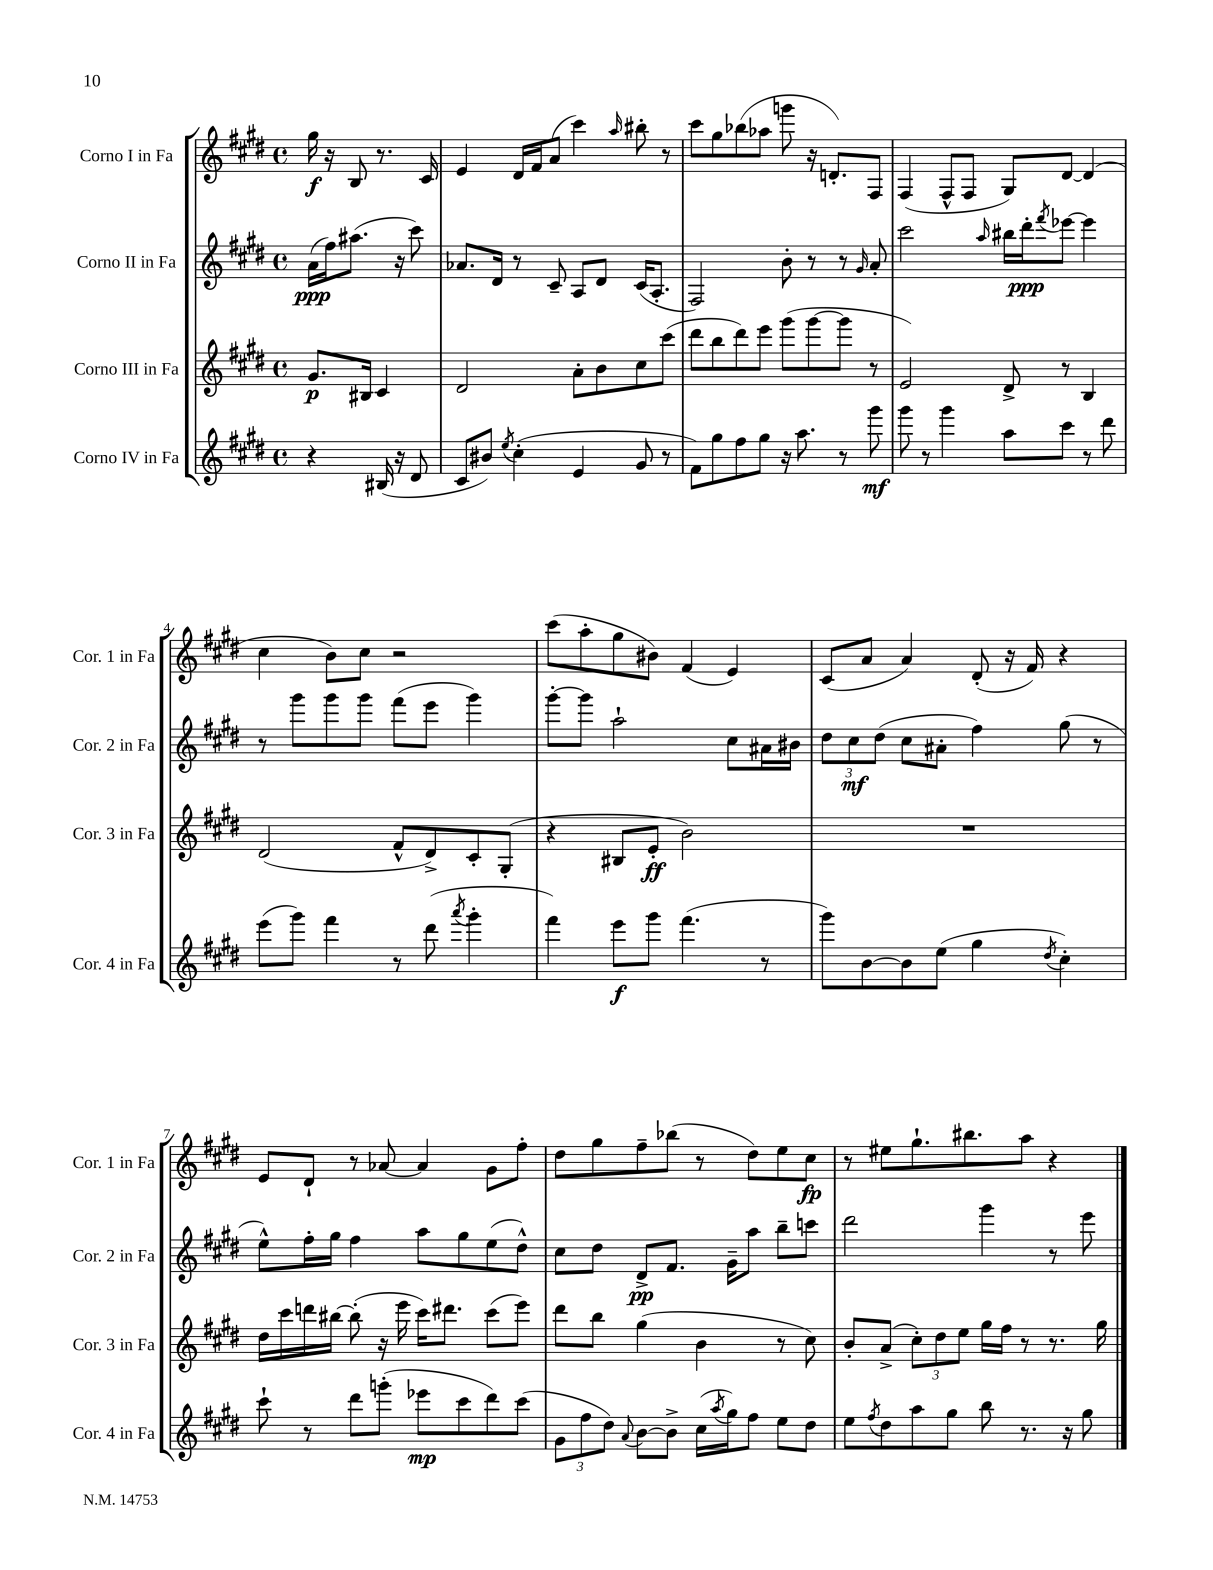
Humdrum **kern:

**kern	**kern	**kern	**kern
*staff4	*staff3	*staff2	*staff1
*clefG2	*clefG2	*clefG2	*clefG2
*k[f#c#g#d#]	*k[f#c#g#d#]	*k[f#c#g#d#]	*k[f#c#g#d#]
*M4/4	*M4/4	*M4/4	*M4/4
*met(c)	*met(c)	*met(c)	*met(c)
4r	8.g#/L	(16a\LL	16gg#\
.	.	16ff#\J)	16r
.	.	(8.aa#\J	8B/
.	16B#/Jk	.	.
(16B#/	4c#/	.	8.r
16r	.	16r	.
8d#/	.	8ccc#\)	.
.	.	.	16c#/
=	=	=	=
8c#/L	2d#/	8.a-/L	4e/
8b#/J)	.	.	.
.	.	16d#/Jk	.
8qee/	.	.	.
(4cc#'\	.	8r	16d#/LL
.	.	.	16f#/J
.	.	8c#~/	(8a/J
4e/	8a'\L	8A/L	4ccc#\)
.	8b\	8d#/J	.
.	.	.	16qqaa/
8g#/	8cc#\	(16c#/LK	8bb#'\
.	.	8.A'/J	.
8r	(8ccc#\J	.	8r
=	=	=	=
8f#\L)	8ddd#\L	2F#/)	8ccc#\L
8gg#\	8bb\	.	8gg#\
8ff#\	8ddd#\)	.	(8bb-\
8gg#\J	8eee\J	.	8aa-\J
16r	(8ggg#\L	8b'\	8ggg\
8.aa\	.	.	.
.	[8ggg#\	8r	16r
.	.	.	8.d'/L)
8r	8ggg#\]J	8r	.
.	.	16qqg#/	.
8ggg#\	8r	8a'/	8F#/J
=	=	=	=
8ggg#\	2e/)	2ccc#\	(4F#/
8r	.	.	.
4ggg#\	.	.	8F#^^/L
.	.	.	8F#/J
.	.	16qqaa/	.
8aa\L	8d#^/	16bb#\LL	8G#/L)
.	.	16ddd#'\J	.
.	.	8qfff#/	.
8ccc#\J	8r	[8eee-\J	[8d#/J
8r	4B/	4eee-\]	(4d#/]
8ddd#\	.	.	.
=	=	=	=
(8eee\L	(2d#/	8r	4cc#\
8ggg#\J)	.	8ggg#\L	.
4fff#\	.	8ggg#\	8b\L)
.	.	8ggg#\J	8cc#\J
8r	8f#^^/L	(8fff#\L	2r
(8ddd#\	8d#^/)	8eee\J	.
8qaaa/	.	.	.
4ggg#'\	8c#'/	4ggg#\)	.
.	(8G#'/J	.	.
=	=	=	=
4fff#\)	4r	[8ggg#'\L	(8ccc#\L
.	.	8ggg#\]J	8aa'\
8eee\L	8B#/L	2aa`\	8gg#\
8ggg#\J	8e'/J	.	8b#\J)
(4.fff#\	2b\)	.	(4f#/
.	.	8cc#\L	4e/)
8r	.	16a#\L	.
.	.	16b#\JJ	.
=	=	=	=
8ggg#\L)	1r	12dd#\L	(8c#/L
.	.	12cc#\	.
[8b\	.	.	8a/J
.	.	(12dd#\J	.
8b\]	.	8cc#\L	4a/)
(8ee\J	.	8a#'\J	.
4gg#\	.	4ff#\)	(8d#'/
.	.	.	16r
.	.	.	16f#/)
8qdd#/	.	.	.
4cc#'\)	.	(8gg#\	4r
.	.	8r	.
=	=	=	=
8ccc#`\	16dd#\LL	8ee^^\L)	8e/L
.	16ccc#\	.	.
8r	16ddd\	16ff#'\L	8d#`/J
.	[16bb#\JJ	16gg#\JJ	.
8ddd#\L	(8bb#'\]	4ff#\	8r
(8ggg'\J	16r	.	[8a-/
.	16eee\	.	.
8eee-\L	16ccc#\LK)	8aa\L	4a-/]
.	8.ddd#\J	.	.
8ccc#\	.	8gg#\	.
8ddd#\)	(8ccc#\L	(8ee\	8g#\L
(8ccc#\J	8eee\J)	8dd#^^\J)	8ff#'\J
=	=	=	=
12g#\L	8ddd#\L	8cc#\L	8dd#\L
12ff#\	.	.	.
.	8bb\J	8dd#\J	8gg#\
12dd#\J)	.	.	.
8qqa/	.	.	.
[8b\L	(4gg#\	8d#^/L	8ff#~\
8b^\]J	.	8.f#/J	(8bb-\J
(16cc#\LL	4b\	.	8r
8qaa/	.	.	.
16gg#\J)	.	16g#~\LK	.
8ff#\J	.	8aa\J	8dd#\L)
8ee\L	8r	8bb~\L	8ee\
8dd#\J	8cc#\)	8ccc\J	8cc#\J
=	=	=	=
8ee\L	8b'/L	2ddd#\	8r
8qff#/	.	.	.
8dd#\	(8a^/J	.	8ee#\L
8aa\	12cc#'\L)	.	8.gg#`\
.	12dd#\	.	.
8gg#\J	.	.	.
.	12ee\J	.	.
.	.	.	8.bb#\
8bb\	16gg#\LL	4ggg#\	.
.	16ff#\JJ	.	.
8.r	8r	.	8aa\J
.	8.r	8r	4r
16r	.	.	.
8gg#\	.	8eee\	.
.	16gg#\	.	.
==	==	==	==
*-	*-	*-	*-
